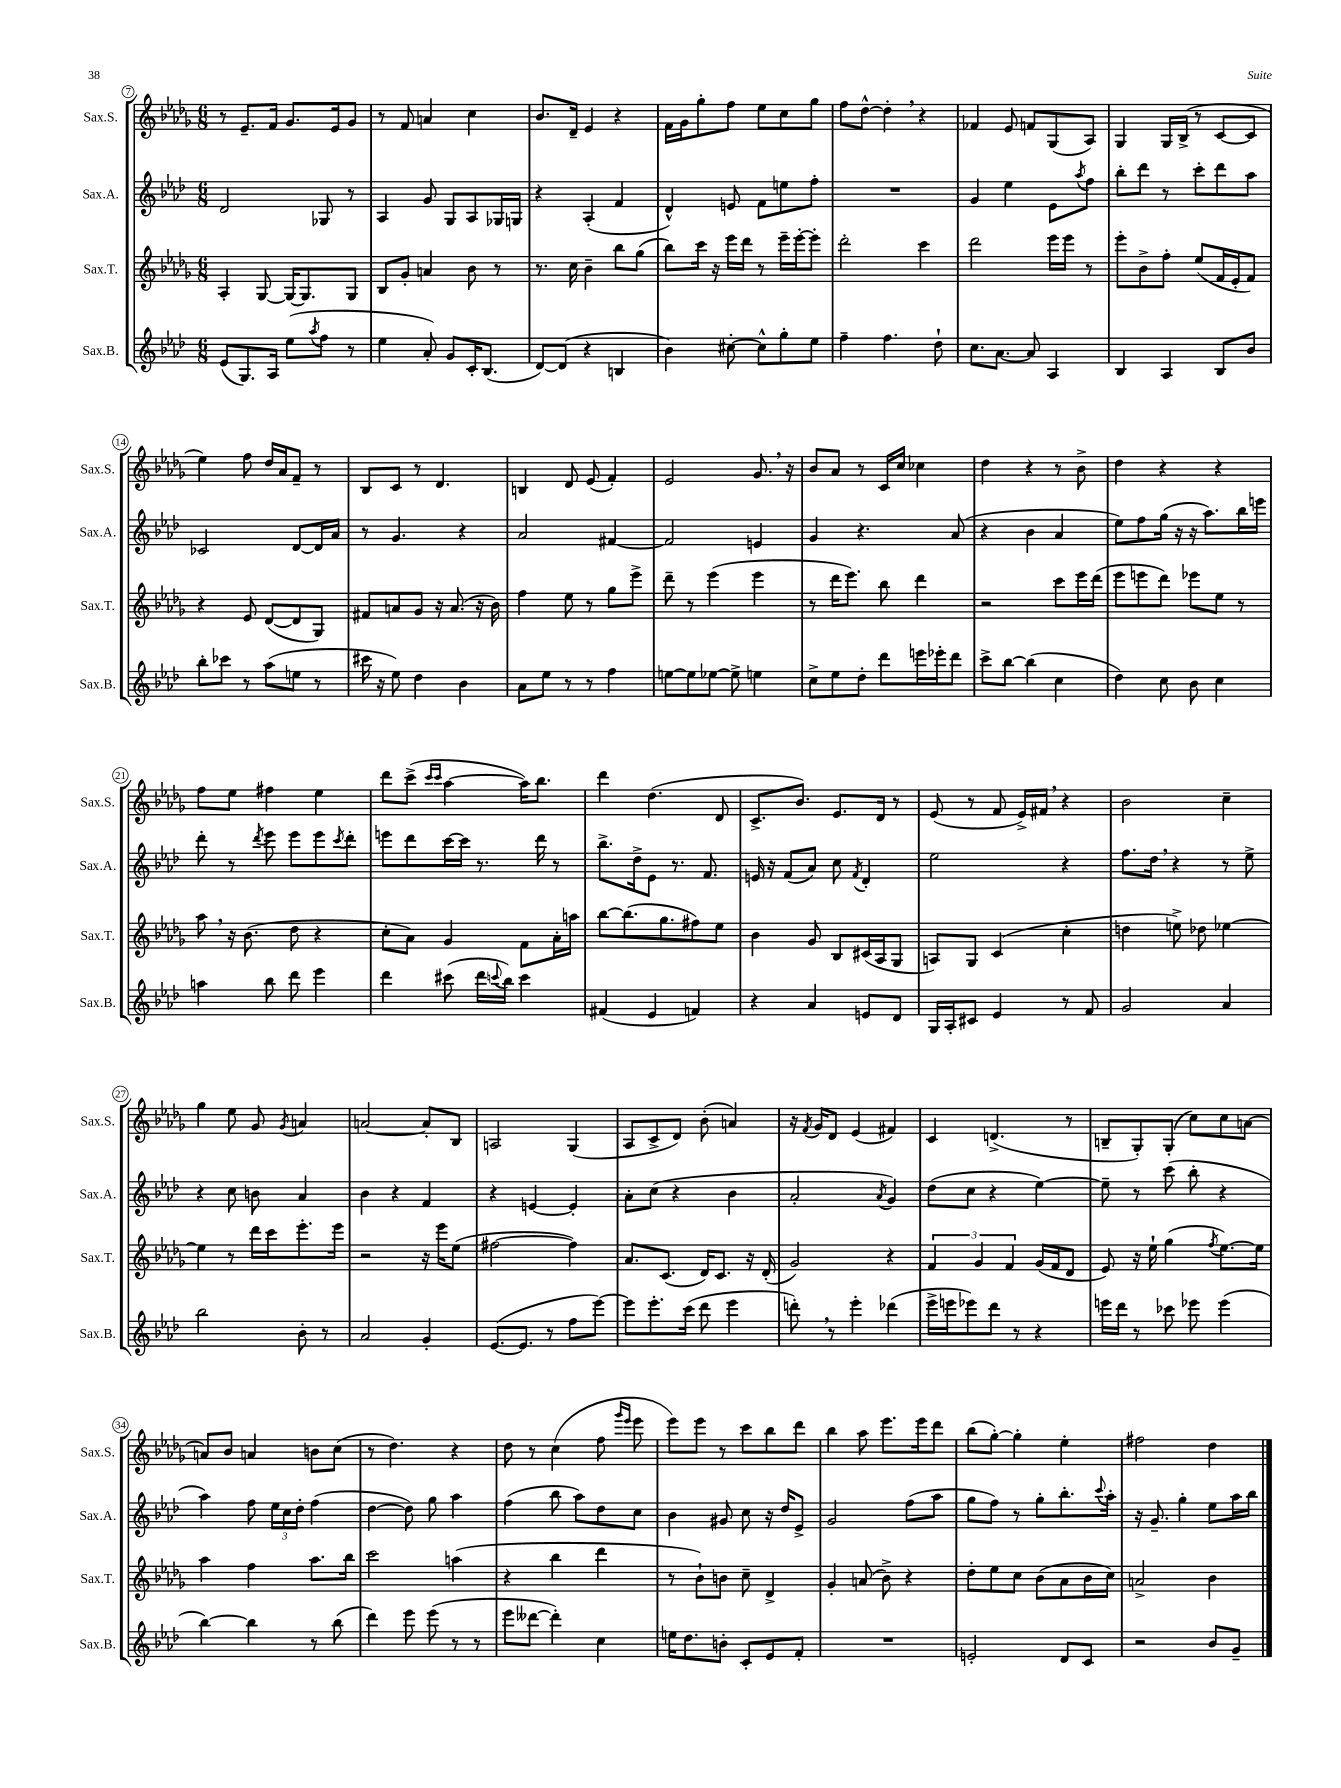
<<
\new StaffGroup <<
\new Staff = "s0" \with { instrumentName = "Sax.S." shortInstrumentName = "Sax.S." } {
    \clef treble \key des \major \numericTimeSignature \time 6/8
    r8 ees'8.-- f'16 ges'8. ees'16 ges'8 |
    r8 f'8 a'4 c''4 |
    bes'8. des'16-- ees'4 r4 |
    f'16 ges'16 ges''8-. f''8 ees''8 c''8 ges''8 |
    f''8 des''8~-^ des''4-. \breathe r4 |
    fes'4 ees'8 f'8 ges8( aes8) |
    ges4 ges16 bes16->( r8 c'8~ c'8 |
    ees''4) f''8 des''16 aes'16 f'8-- r8 |
    bes8 c'8 r8 des'4. |
    b4 des'8 ees'8( f'4-.) |
    ees'2 ges'8. \breathe r16 |
    bes'8 aes'8 r8 c'16 c''16 ces''4 |
    des''4 r4 r8 bes'8-> |
    des''4 r4 r4 |
    f''8 ees''8 fis''4 ees''4 |
    des'''8 c'''8->( \grace { c'''16 c'''16 } aes''4~ aes''16) bes''8. |
    des'''4 des''4.( des'8 |
    c'8.-> bes'8.) ees'8. des'16 r8 |
    ees'8( r8 f'8 ees'16->) fis'16 \breathe r4 |
    bes'2 c''4-- |
    ges''4 ees''8 ges'8 \acciaccatura { ges'8 } a'4 |
    a'2~ a'8-. bes8 |
    a2 ges4( |
    aes8 c'8-> des'8) bes'8-.( a'4) |
    r16 \acciaccatura { f'8 } ges'16 des'8 ees'4( fis'4) |
    c'4 d'4.->( r8 |
    b8-- ges8-.) ges8-.( c''8) c''8 a'8~ |
    a'8 bes'8 a'4 b'8 c''8( |
    r8 des''4.) r4 |
    des''8 r8 c''4( f''8 \grace { ges'''16 ees'''16 } ees'''8 |
    ees'''8) ees'''8 r8 c'''8 bes''8 des'''8 |
    bes''4 aes''8 ees'''8. ees'''16 des'''8 |
    bes''8( ges''8~-.) ges''4-. ees''4-. |
    fis''2 des''4 \bar "|." |
}
\new Staff = "s1" \with { instrumentName = "Sax.A." shortInstrumentName = "Sax.A." } {
    \clef treble \key aes \major \numericTimeSignature \time 6/8
    des'2 ges8 r8 |
    aes4 g'8 g8 aes8 ges16 g16 |
    r4 aes4-.( f'4 |
    des'4-^) e'8 f'8 e''8 f''8-. |
    R2. |
    g'4 ees''4 ees'8 \acciaccatura { aes''8 } f''8 |
    bes''8-. des'''8 r8 c'''8-. des'''8 aes''8 |
    ces'2 des'8~ des'16 aes'16 |
    r8 g'4. r4 |
    aes'2 fis'4~ |
    fis'2 e'4 |
    g'4 r4. aes'8( |
    r4 bes'4 aes'4 |
    ees''8) f''8 g''16( r16 r16 aes''8.) bes''16 e'''16 |
    des'''8-. r8 \acciaccatura { des'''8 } ees'''8 ees'''8 ees'''8 \acciaccatura { c'''8 } des'''8-. |
    e'''8 des'''8 c'''16~ c'''16 r8. des'''16 r8 |
    bes''8.-> des''16-> ees'8 r8. f'8. |
    e'16 r16 f'8( aes'8) c''8 \acciaccatura { f'8 } des'4-. |
    ees''2 r4 |
    f''8. des''16 \breathe r4 r8 ees''8-> |
    r4 c''8 b'8 aes'4 |
    bes'4 r4 f'4 |
    r4 e'4~ e'4-. |
    aes'8-. c''8( r4 bes'4 |
    aes'2-. \acciaccatura { aes'8 } g'4) |
    des''8( c''8 r4 ees''4~) |
    ees''8-- r8 c'''8( bes''8-. r4 |
    aes''4) f''8 \tuplet 3/2 { ees''16 c''16 des''16-. } f''4( |
    des''4~ des''8) g''8 aes''4 |
    f''4( bes''8 aes''8) des''8 c''8 |
    bes'4 gis'8 c''8 r16 des''16 ees'8-> |
    g'2 f''8( aes''8 |
    g''8 f''8) r8 g''8-. bes''8.-. \appoggiatura { c'''8 } aes''16-. |
    r16 g'8.-- g''4-. ees''8 aes''16 bes''16 \bar "|." |
}
\new Staff = "s2" \with { instrumentName = "Sax.T." shortInstrumentName = "Sax.T." } {
    \clef treble \key des \major \numericTimeSignature \time 6/8
    aes4-. ges8~ ges16~ ges8. ges8 |
    bes8 ges'8-. a'4 bes'8 r8 |
    r8. c''16 bes'4-- bes''8 ges''8( |
    bes''8) c'''16 r16 ees'''16 des'''16 r8 ees'''16-- ees'''16~-. ees'''8-. |
    des'''2-. c'''4 |
    des'''2 ees'''16 ees'''16 r8 |
    ees'''8-. bes'8-> f''8-. ees''8( f'16 ees'16-. f'8) |
    r4 ees'8 des'8~( des'8 ges8) |
    fis'8 a'8 ges'8 r16 a'8.( r16 bes'16) |
    f''4 ees''8 r8 ges''8 ees'''8-> |
    des'''8-- r8 ees'''4( ees'''4 |
    r8 des'''16 ees'''8.) bes''8 des'''4 |
    r2 c'''8 ees'''16 des'''16( |
    ees'''8 e'''8 des'''8) ees'''8 ees''8 r8 |
    aes''8 \breathe r16 bes'8.( des''8 r4 |
    c''8-. aes'8) ges'4 f'8 aes'16-. a''16 |
    bes''8~ bes''8.( ges''8. fis''8) ees''8 |
    bes'4 ges'8 bes8 cis'16( aes16 ges8 |
    a8) ges8 c'4( c''4-. |
    d''4 e''8->) des''8 ees''4~ |
    ees''4 r8 des'''16 c'''16 ees'''8.-. ees'''16 |
    r2 r16 ees'''16 ees''8( |
    fis''2~ fis''4) |
    aes'8. c'8.( des'16) c'8. r16 des'16-.( |
    ges'2) r4 |
    \tuplet 3/2 { f'4 ges'4 f'4 } ges'16( f'16 des'8 |
    ees'8) r16 ees''16-! ges''4( \acciaccatura { f''8 } ees''8.~) ees''16 |
    aes''4 f''4 aes''8. bes''16 |
    c'''2 a''4( |
    r4 bes''4 des'''4 |
    r8 bes'8-!) b'8 c''8-- des'4-> |
    ges'4-. a'8( bes'8->) r4 |
    des''8-. ees''8 c''8 bes'8( aes'8 bes'16 c''16) |
    a'2-> bes'4 \bar "|." |
}
\new Staff = "s3" \with { instrumentName = "Sax.B." shortInstrumentName = "Sax.B." } {
    \clef treble \key aes \major \numericTimeSignature \time 6/8
    ees'8( g8.) aes16 ees''8( \acciaccatura { aes''8 } f''8 r8 |
    ees''4 aes'8-.) g'8 c'16-. bes8.( |
    des'8~) des'8( r4 b4 |
    bes'4) cis''8~-. cis''8-^ g''8-. ees''8 |
    f''4-- f''4. des''8-! |
    c''8. aes'8.~ aes'8 aes4 |
    bes4 aes4 bes8 bes'8 |
    bes''8-. ces'''8 r8 aes''8( e''8 r8 |
    cis'''16 r16 ees''8) des''4 bes'4 |
    aes'8 ees''8 r8 r8 f''4 |
    e''8~ e''8 ees''8~ ees''8-> e''4 |
    c''8-> ees''8 des''8-. des'''8 e'''16 ees'''16-. des'''8 |
    c'''8-> bes''8~ bes''4( c''4 |
    des''4) c''8 bes'8 c''4 |
    a''4 bes''8 des'''8 ees'''4 |
    des'''4 cis'''8( des'''16 \appoggiatura { c'''8 } bes''16) c'''4 |
    fis'4( ees'4 f'4) |
    r4 aes'4 e'8 des'8 |
    g16 aes16-. cis'8 ees'4 r8 f'8 |
    g'2 aes'4 |
    bes''2 bes'8-. r8 |
    aes'2 g'4-. |
    ees'8.~( ees'8. r8 f''8 ees'''8~) |
    ees'''8 ees'''8.-. c'''16( des'''8 ees'''4 |
    d'''8-.) \breathe r8 ees'''4-. des'''4( |
    ees'''16-> e'''16 ees'''8) des'''8 r8 r4 |
    e'''16 des'''16 r8 ces'''8 ees'''8 ees'''4( |
    bes''4~) bes''4 r8 bes''8( |
    des'''4) ees'''8 ees'''8( r8 r8 |
    ees'''8 deses'''8~ deses'''4-.) c''4 |
    e''16 des''8. b'8-. c'8-. ees'8 f'8-. |
    R2. |
    e'2-. des'8 c'8 |
    r2 bes'8 g'8-- \bar "|." |
}
>>
>>
\layout { \context { \Score currentBarNumber = #7 \override BarNumber.stencil = #(make-stencil-circler 0.1 0.3 ly:text-interface::print) } }
